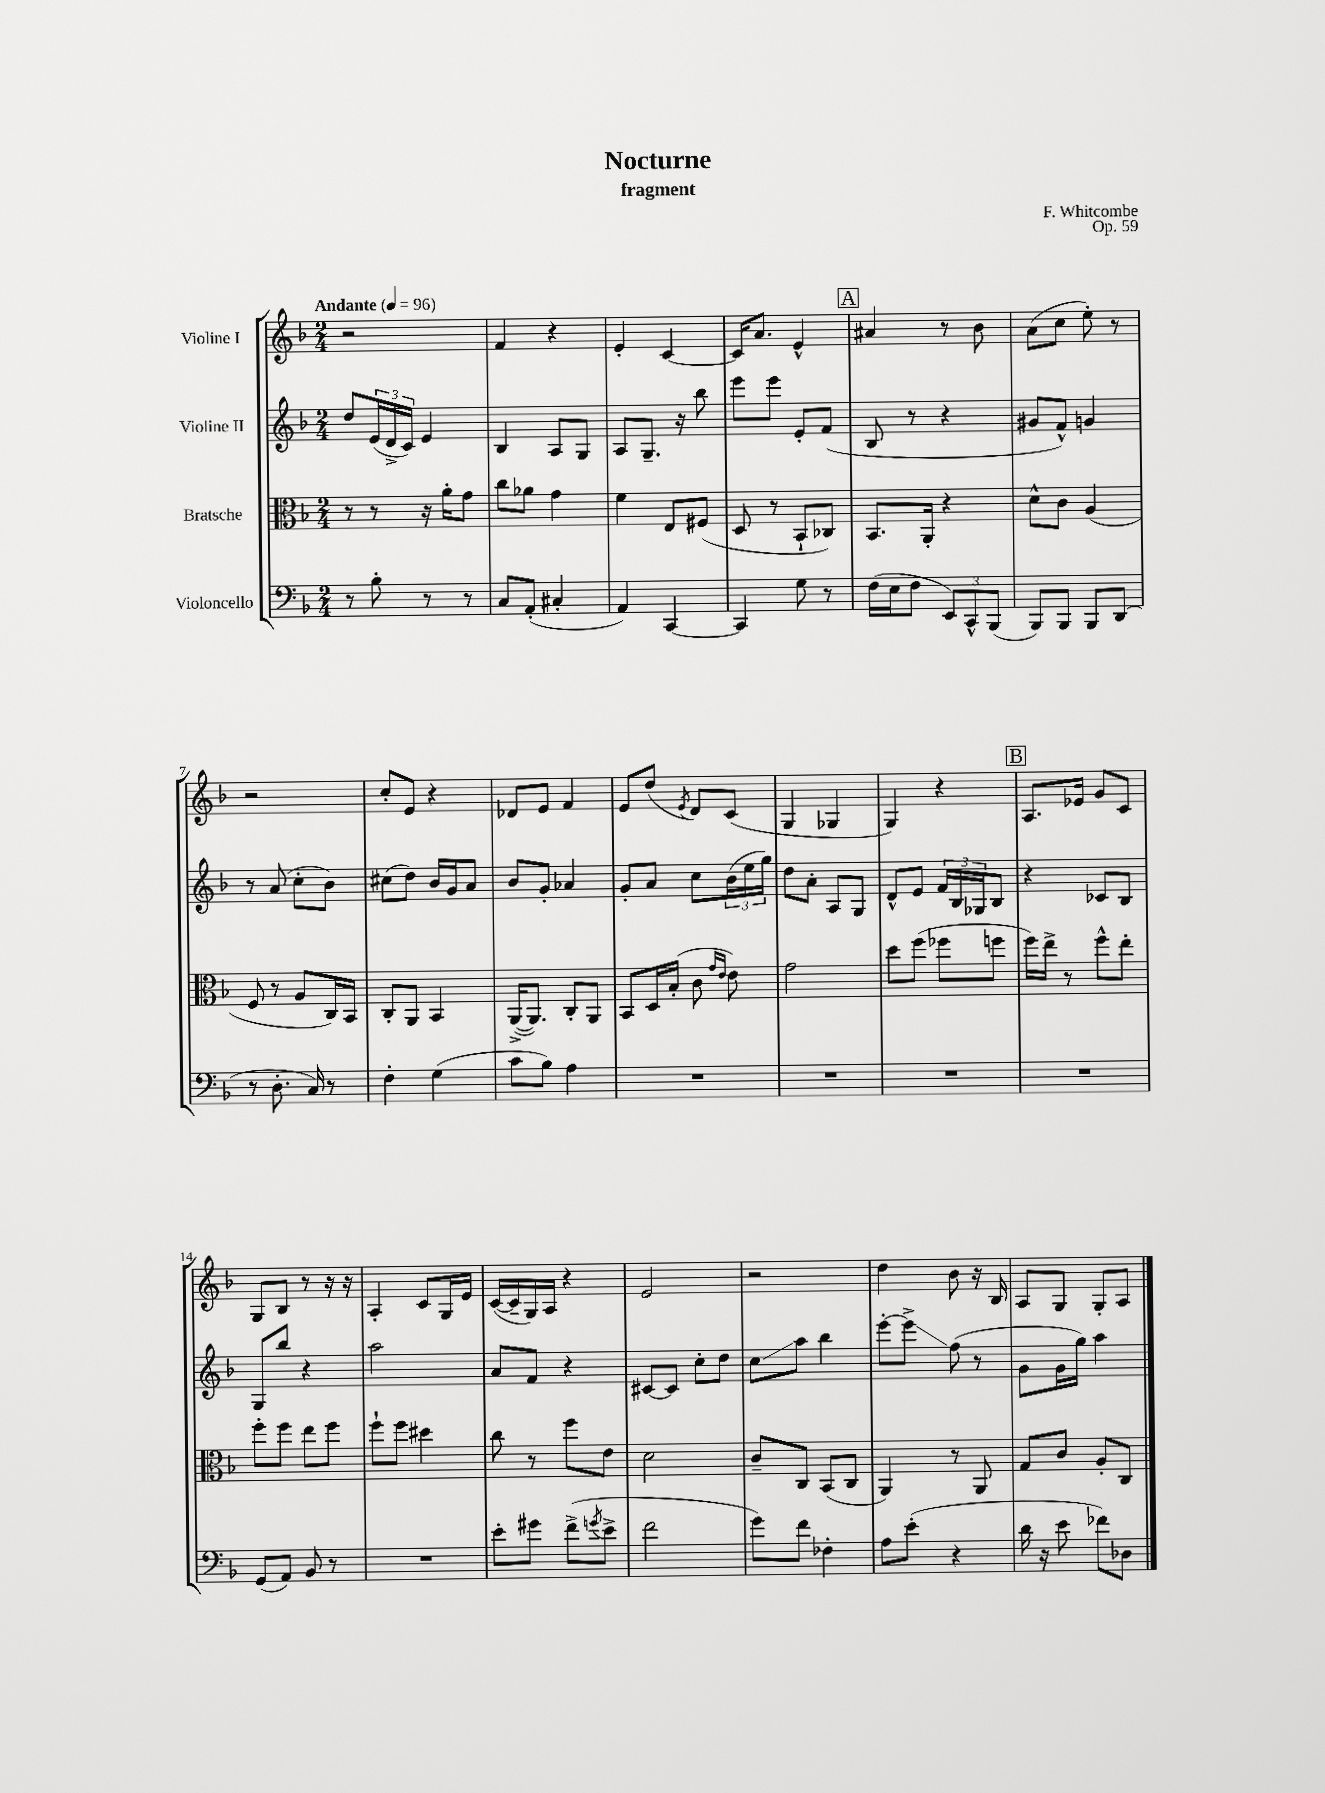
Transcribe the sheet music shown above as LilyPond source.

\header { title = "Nocturne" composer = "F. Whitcombe" subtitle = "fragment" opus = "Op. 59" }
<<
\new StaffGroup <<
\new Staff = "s0" \with { instrumentName = "Violine I" } {
    \clef treble \key f \major \numericTimeSignature \time 2/4 \tempo "Andante" 4 = 96
    r2 |
    f'4 r4 |
    e'4-. c'4~ |
    c'16 a'8. e'4-^ |
    \mark \markup { \box "A" } ais'4 r8 bes'8 |
    a'8( c''8 e''8-.) r8 |
    r2 |
    c''8-. e'8 r4 |
    des'8 e'8 f'4 |
    e'8 d''8( \acciaccatura { e'8 } d'8) c'8( |
    g4 ges4 |
    g4) r4 |
    \mark \markup { \box "B" } a8. ees'16 g'8 c'8 |
    g8 bes8 r8 r16 r16 |
    a4-. c'8 g16 e'16 |
    c'16~( c'16-- g16) a16 r4 |
    e'2 |
    r2 |
    d''4 bes'8 r16 bes16 |
    a8 g8 g8-. a8 \bar "|." |
}
\new Staff = "s1" \with { instrumentName = "Violine II" } {
    \clef treble \key f \major \numericTimeSignature \time 2/4
    d''8 \tuplet 3/2 { e'16( d'16-> c'16) } e'4 |
    bes4 a8 g8 |
    a8 g8.-- r16 bes''8 |
    e'''8 e'''8 e'8-. f'8( |
    \mark \markup { \box "A" } bes8 r8 r4 |
    gis'8 f'8-^) g'4 |
    r8 a'8( c''8-. bes'8) |
    cis''8( d''8) bes'16 g'16 a'8 |
    bes'8 g'8-. aes'4 |
    g'8-. a'8 c''8 \tuplet 3/2 { bes'16( e''16 g''16) } |
    d''8 a'8-. a8 g8 |
    d'8-^ e'8 \tuplet 3/2 { f'16 bes16 ges16 } bes8 |
    \mark \markup { \box "B" } r4 ces'8 bes8 |
    g8 bes''8 r4 |
    a''2 |
    a'8 f'8 r4 |
    cis'8~ cis'8 c''8-. d''8 |
    c''8\glissando a''8 bes''4 |
    e'''8~-. e'''8->\glissando f''8( r8 |
    g'8 g'16 g''16) a''4 \bar "|." |
}
\new Staff = "s2" \with { instrumentName = "Bratsche" } {
    \clef alto \key f \major \numericTimeSignature \time 2/4
    r8 r8 r16 a'16-. g'8 |
    c''8 aes'8 g'4 |
    f'4 e8 fis8( |
    d8 r8 bes,8-! ces8) |
    \mark \markup { \box "A" } bes,8. a,16-. r4 |
    d'8-^ c'8 a4( |
    f8 r8 a8 c16) bes,16 |
    c8-. a,8 bes,4 |
    a,16~->( a,8.) c8-. a,8 |
    bes,8 d16 bes16-.( c'8 \grace { g'16 e'16 } e'8) |
    g'2 |
    d''8 f''8( fes''8 f''8 |
    \mark \markup { \box "B" } f''16) e''16-> r8 f''8-^ e''8-. |
    f''8-. f''8 e''8 f''8 |
    f''8-! f''8 dis''4 |
    c''8 r8 f''8 e'8 |
    d'2 |
    c'8-- c8 bes,8( c8 |
    a,4) r8 a,8 |
    g8 c'8 a8-. c8 \bar "|." |
}
\new Staff = "s3" \with { instrumentName = "Violoncello" } {
    \clef bass \key f \major \numericTimeSignature \time 2/4
    r8 bes8-. r8 r8 |
    c8 a,8-.( cis4-. |
    a,4) c,4~ |
    c,4 g8 r8 |
    \mark \markup { \box "A" } f16( e16 f8 \tuplet 3/2 { e,8) c,8-^ bes,,8( } |
    bes,,8) bes,,8 bes,,8 d,8( |
    r8 d8.-. c16) r8 |
    f4-. g4( |
    c'8 bes8) a4 |
    R2 |
    R2 |
    R2 |
    \mark \markup { \box "B" } R2 |
    g,8( a,8) bes,8 r8 |
    R2 |
    e'8-. gis'8 f'8->( \acciaccatura { g'8 } e'8-> |
    f'2 |
    g'8) f'8 fes4-. |
    a8 e'8-.( r4 |
    d'16 r16 e'8 fes'8) des8 \bar "|." |
}
>>
>>
